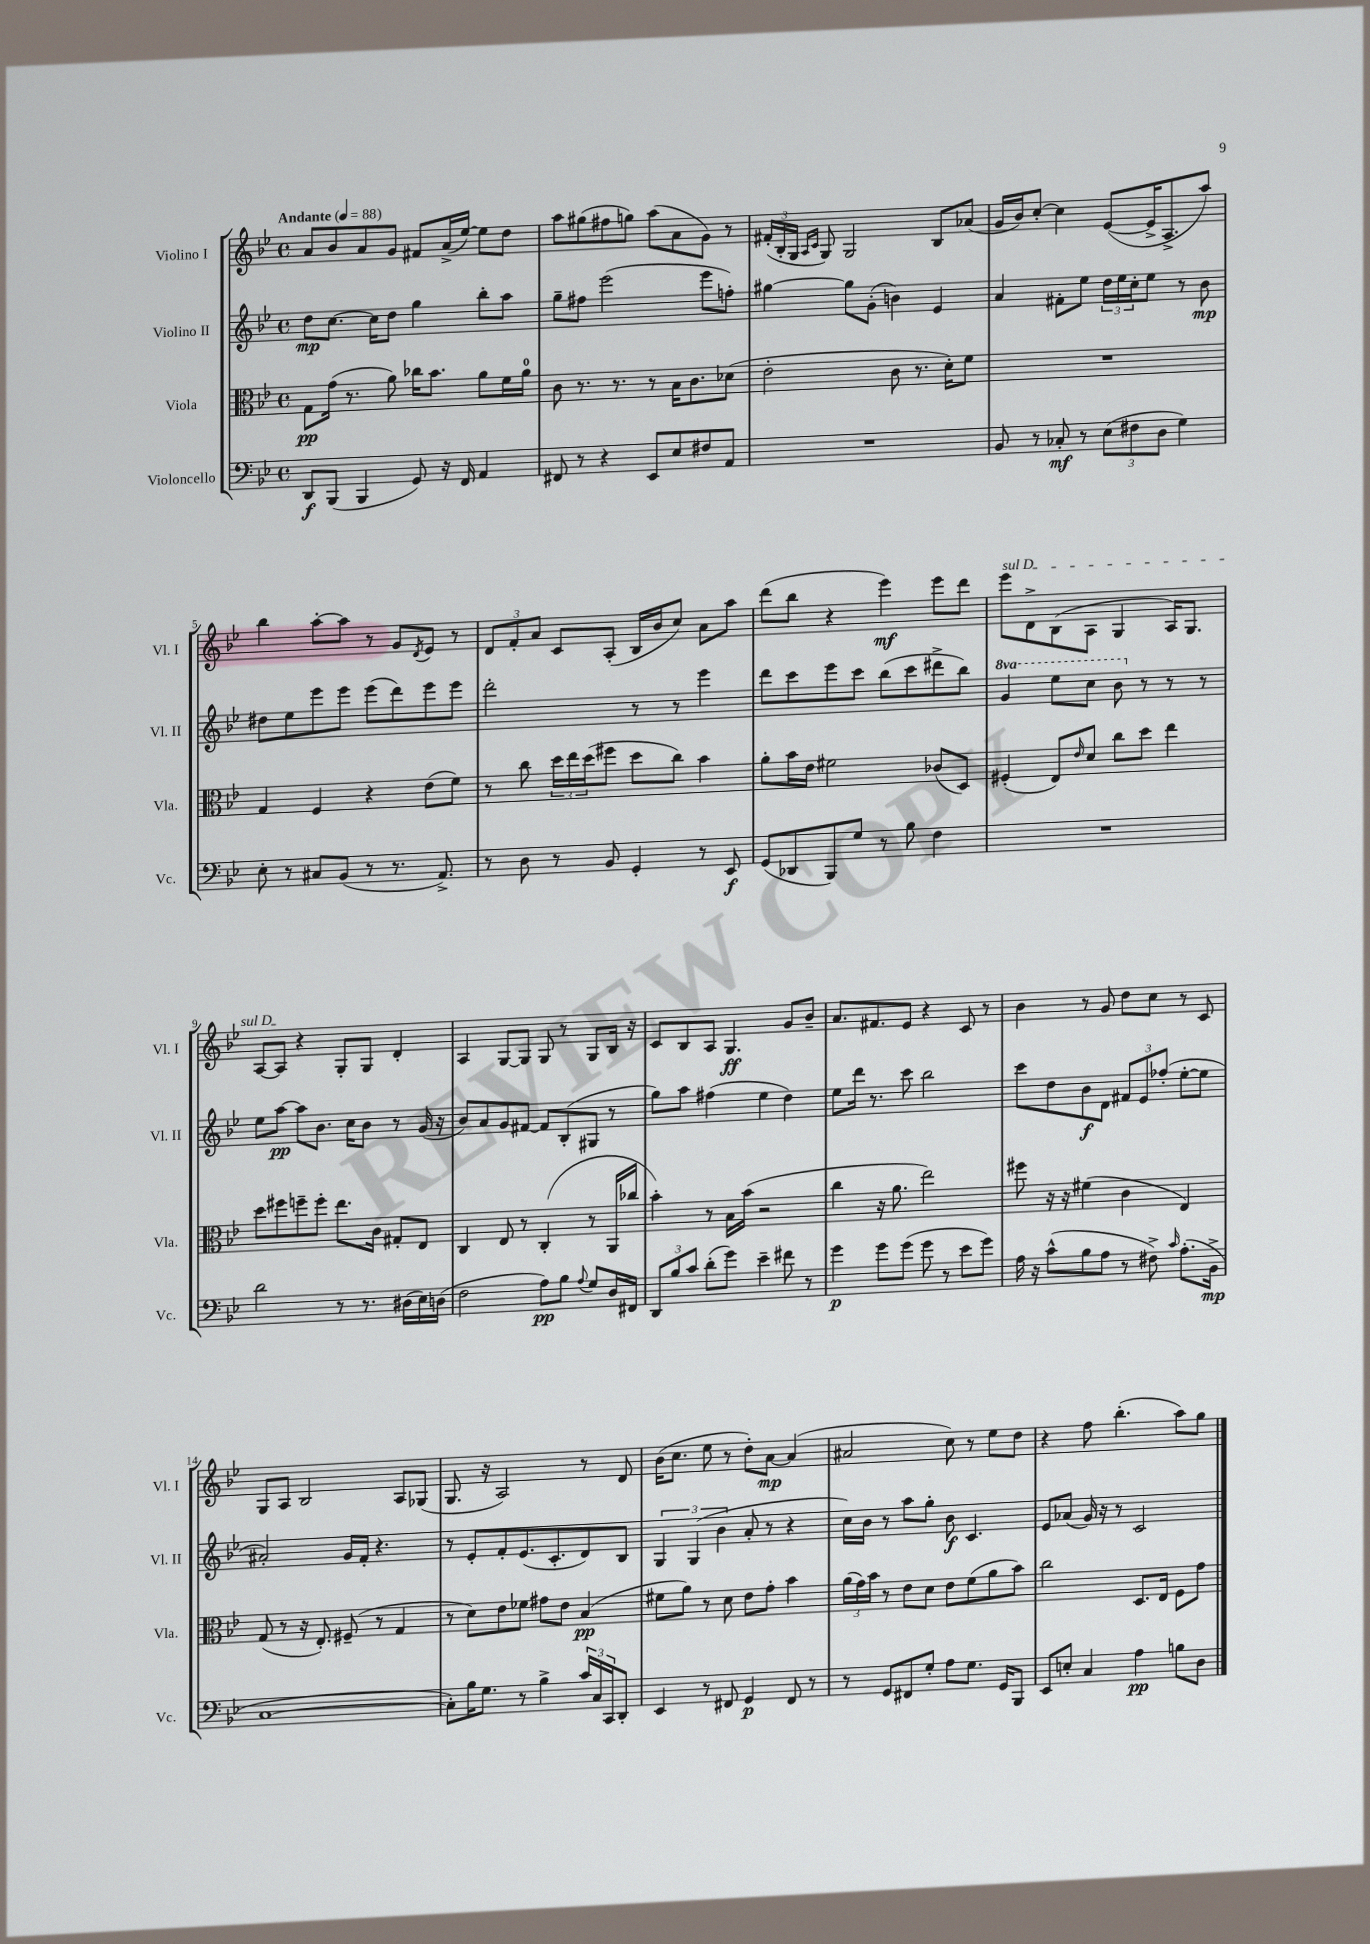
<<
\new StaffGroup <<
\new Staff = "s0" \with { instrumentName = "Violino I" shortInstrumentName = "Vl. I" } {
    \clef treble \key bes \major \defaultTimeSignature \time 4/4 \tempo "Andante" 4 = 88
    a'8 bes'8 a'8 g'8 fis'8 a'16->( ees''16~) ees''8 d''8 |
    a''8 gis''8( fis''8 g''8) a''8( a'8 g'8) r8 |
    \tuplet 3/2 { fis'16-.( bes16-. g16 } \grace { a16 c'16 } g8) g2 bes8 aes'8( |
    g'16 bes'16) c''8~-. c''4 ees'8~( ees'16-> a8.-> a''8) |
    bes''4 a''8~-. a''8 r8 g'8 \acciaccatura { d'8 } ees'8 r8 |
    \tuplet 3/2 { d'8 f'8-. a'8 } c'8 a8-.( bes16 bes'16 c''8) a'8 a''8 |
    d'''8( bes''8 r4 ees'''4\mf) ees'''8 d'''8 |
    \once \override TextSpanner.bound-details.left.text = \markup { \italic "sul D" } ees'''8\startTextSpan d'8-> bes8( a8 g4 a16) g8. |
    a8~ a8\stopTextSpan r4 g8-. g8 d'4-. |
    a4 g8~ g8 g8 r8 g8 bes16 r16 |
    c'8 bes8 a8 g4.\ff g'8 bes'8-- |
    a'8. fis'8. ees'8 r4 c'8 r8 |
    bes'4 r8 g'8 d''8 c''8 r8 c'8 |
    g8 a8 bes2 a8 ges8( |
    g8. r16 a2) r8 d'8 |
    bes'16( c''8. ees''8 r8 d''8-.) a'8~\mp a'4( |
    ais'2 c''8) r8 ees''8 d''8 |
    r4 f''8 bes''4.-.( a''8) g''8 \bar "|." |
}
\new Staff = "s1" \with { instrumentName = "Violino II" shortInstrumentName = "Vl. II" } {
    \clef treble \key bes \major \defaultTimeSignature \time 4/4 \set Staff.ottavationMarkups = #ottavation-simple-ordinals
    d''8\mp c''8.~ c''16 d''8 g''4 bes''8-. a''8 |
    g''8-- fis''8 ees'''2( ees'''8 f''8-.) |
    gis''4~ gis''8 g'8-.( b'4) ees'4 |
    a'4 fis'8-. ees''8 \tuplet 3/2 { d''16 ees''16 c''16-. } ees''8 r8 bes'8\mp |
    dis''8 ees''8 ees'''8 ees'''8 ees'''8( d'''8) ees'''8 ees'''8 |
    d'''2-. r8 r8 ees'''4 |
    d'''8 c'''8 ees'''8 c'''8 bes''8( c'''8 dis'''8-> bes''8) |
    \ottava #1 g''4 ees'''8 c'''8 bes''8 \ottava #0 r8 r8 r8 |
    ees''8 a''8~\pp a''8 bes'8. c''16 bes'8 r8 g'16( r16 |
    bes'8) a'8 g'8 fis'8~ fis'8 bes8-.( gis8 r8 |
    g''8) a''8 fis''4( ees''4 d''4) |
    ees''8 d'''16 r8. c'''8 bes''2 |
    c'''8 d''8 bes'8\f d'8 \tuplet 3/2 { fis'8 ees'8 fes''8-.( } ees''8~-. ees''8 |
    ais'2-.) g'16 f'16-. r4. |
    r8 ees'8-. f'8-. ees'8.( c'8.-. d'8) bes8 |
    \tuplet 3/2 { g4 g4( bes'4 } a'8-. r8 r4 |
    c''16) bes'16 r8 a''8 g''8-. bes'8\f c'4. |
    ees'8 aes'8( g'16) r16 r8 c'2 \bar "|." |
}
\new Staff = "s2" \with { instrumentName = "Viola" shortInstrumentName = "Vla." } {
    \clef alto \key bes \major \defaultTimeSignature \time 4/4
    g8\pp g'16( r8. a'8) ces''16 bes'8. a'8 f'16 a'16-0 |
    c'8 r8. r8. r8 bes16 c'8. des'8( |
    ees'2-. c'8 r8. d'16-.) f'8 |
    R1 |
    g4 f4 r4 ees'8( f'8) |
    r8 c''8 \tuplet 3/2 { d''16 ees''16 d''16( } fis''8 d''8 c''8) bes'4 |
    a'8-. bes'16 ees'16 fis'2 ces'8( d8) |
    fis4-.( ees8) \grace { ees'16 } d'8 c''8 d''8 ees''4 |
    d''8 fis''8 f''8-- f''8-. ees''8. c'16 gis8-. ees8 |
    c4 ees8 r8 c4-.( r8 a,16 ces''16 |
    bes'4-.) r8 bes16 bes'16( r2 |
    c''4 r16 a'8. ees''2) |
    fis''8 r16 r16 fis'4( c'4 ees4) |
    g8( r8 r16 ees8.-.) fis8--( r8 g4 |
    r8 d'8) ees'8 fes'8 gis'8 ees'8 bes4\pp( |
    fis'8 a'8) r8 d'8 ees'8 g'8-. bes'4 |
    \tuplet 3/2 { a'16( g'16) bes'16 } r8 ees'8 d'8 ees'8 f'8( a'8 bes'8) |
    c''2 d8. ees16 f8 g'8 \bar "|." |
}
\new Staff = "s3" \with { instrumentName = "Violoncello" shortInstrumentName = "Vc." } {
    \clef bass \key bes \major \defaultTimeSignature \time 4/4
    d,8\f bes,,8( bes,,4 g,8) r16 f,16 a,4 |
    fis,8 r8 r4 ees,8 ees8 fis8 a,8 |
    R1 |
    bes,8 r8 ces8-.\mf r8 \tuplet 3/2 { ees8( fis8 d8 } g4) |
    ees8-. r8 cis8 bes,8( r8 r8. a,8.->) |
    r8 d8 r8 bes,8 g,4-. r8 ees,8\f |
    g,8( des,8 bes,,8) g8 r8 bes8 f4 |
    R1 |
    d'2 r8 r8. dis16( ees16) d16( |
    f2 a8\pp) bes8 \appoggiatura { a8 } g8 d16 fis,16 |
    \tuplet 3/2 { d,8 bes8 c'8 } d'8-.( g'8) ees'4-- fis'8 r8 |
    g'4\p g'8 g'8( g'8 r8 ees'8 g'8) |
    a16 r16 c'8-^( bes8 a8 r8 fis8->) \grace { c'16 } a8.-.( bes,16->\mp |
    c1~ |
    c8-.) bes16 g8. r8 bes4-> \tuplet 3/2 { c'16 c16 c,16 } d,8-. |
    ees,4 r8 fis,8 g,4\p fis,8 r8 |
    r8 g,8 fis,8 g8-. a8 g8. g,16 bes,,8 |
    ees,8 e8-. c4 a4\pp b8 d8 \bar "|." |
}
>>
>>
